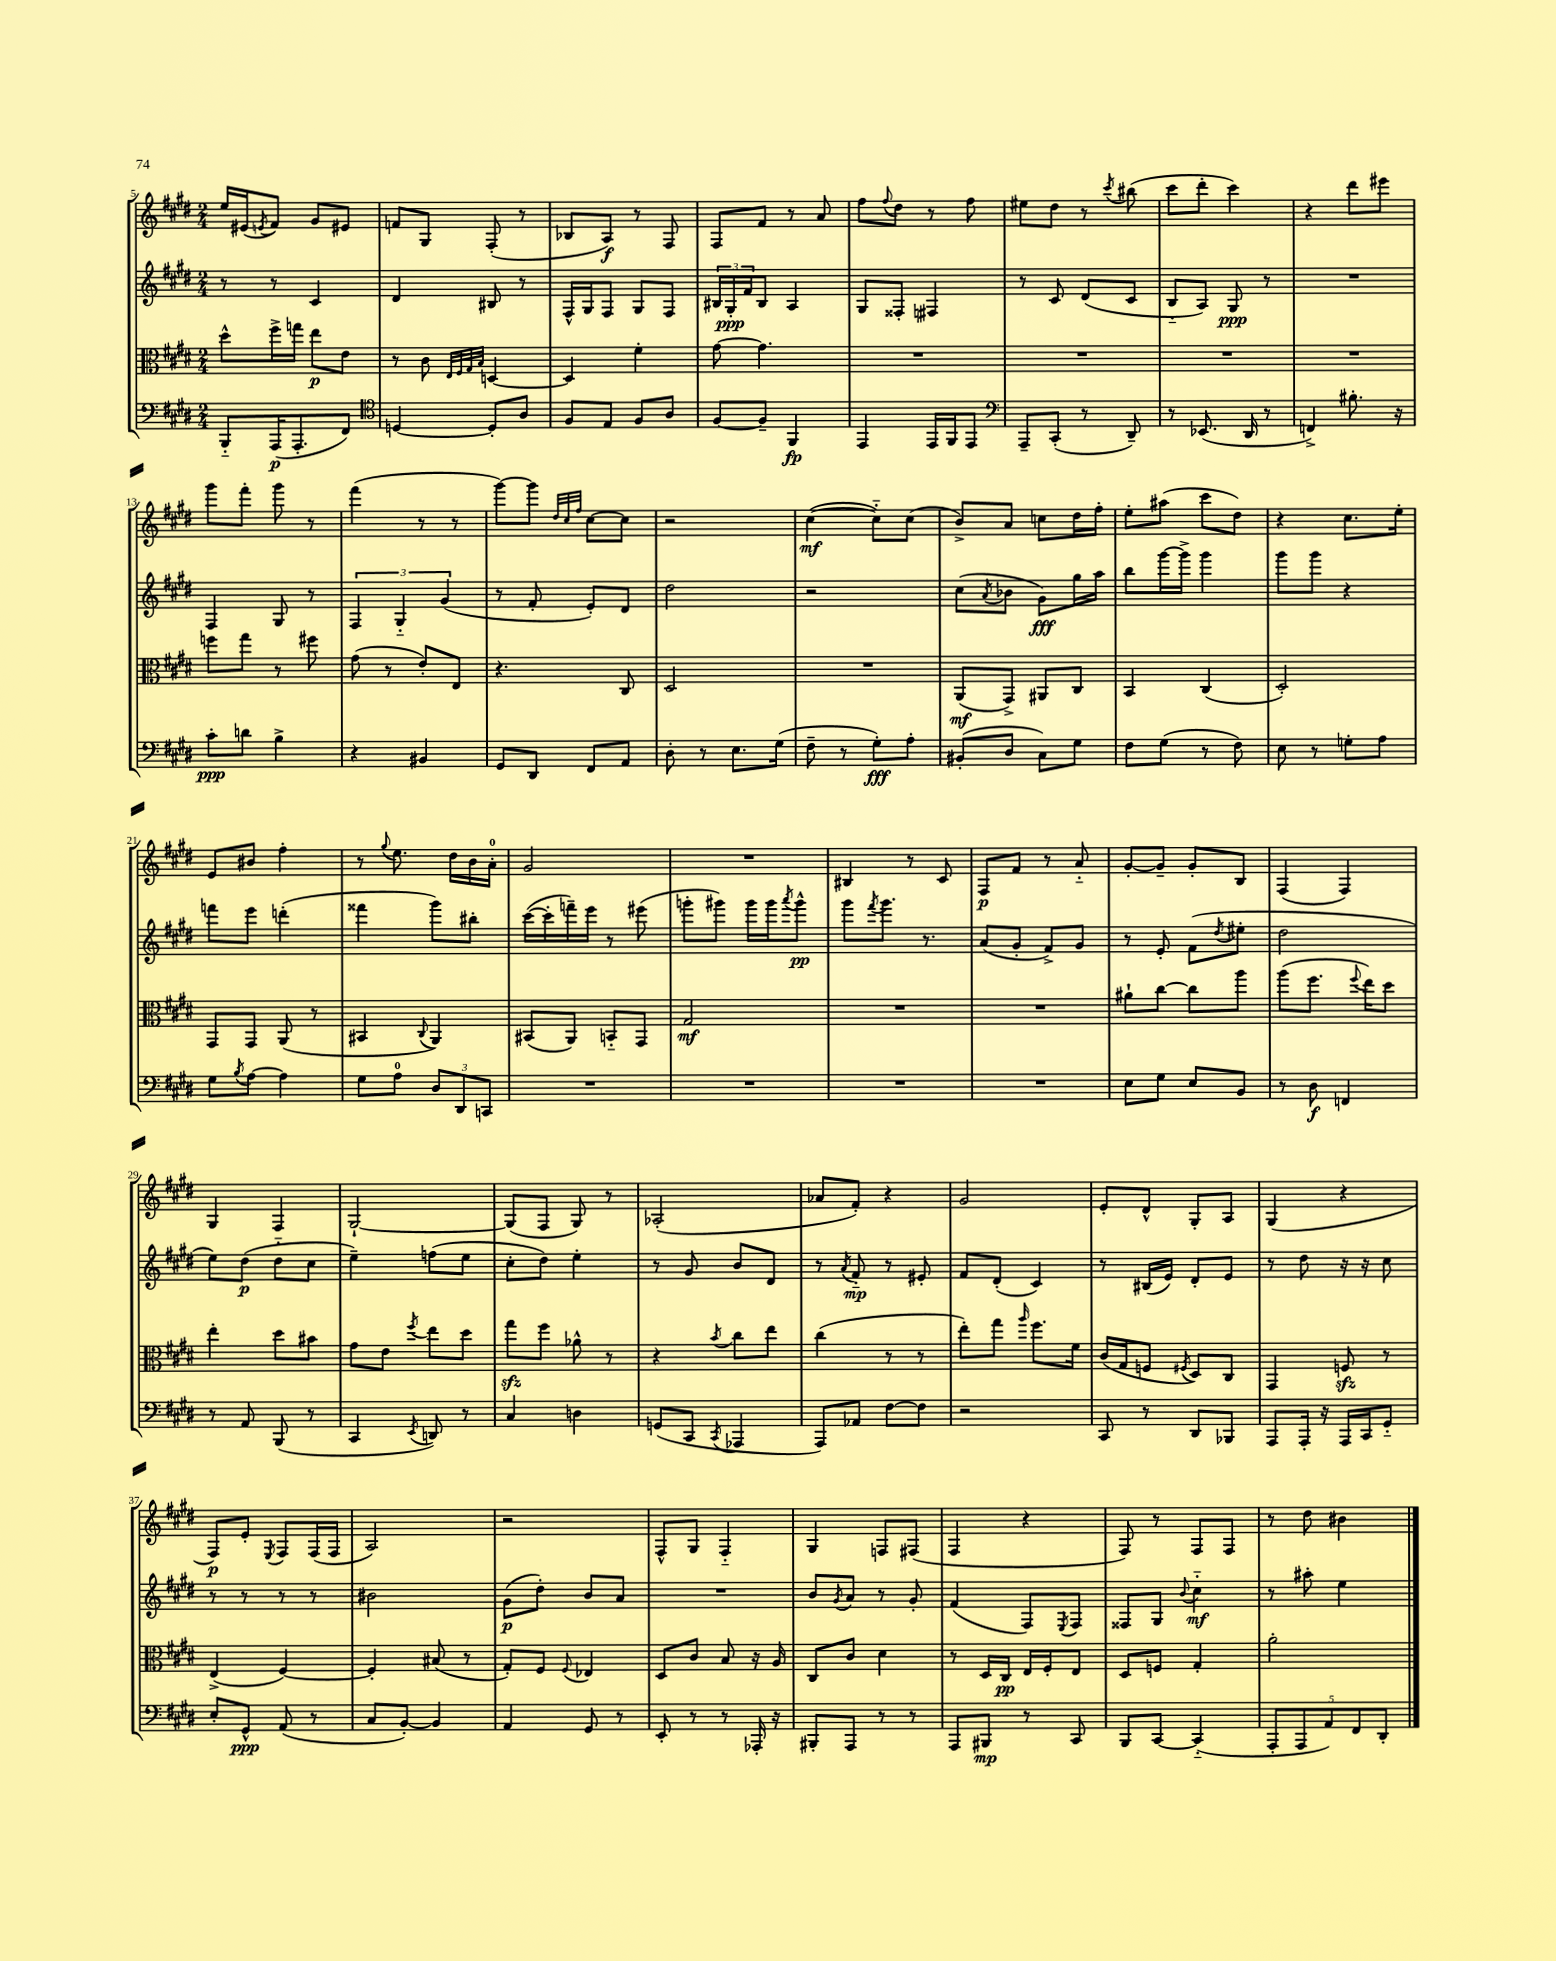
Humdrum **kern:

**kern	**kern	**kern	**kern
*staff4	*staff3	*staff2	*staff1
*clefF4	*clefC3	*clefG2	*clefG2
*k[f#c#g#d#]	*k[f#c#g#d#]	*k[f#c#g#d#]	*k[f#c#g#d#]
*M2/4	*M2/4	*M2/4	*M2/4
8BBB'~	8dd#^^	8r	16ee
.	.	.	(16e#
.	.	.	8qe
(16AAA	16ff#^	8r	8f#)
8.AAA'	16gg	.	.
.	8ee	4c#	8g#
8FF#)	8e	.	8e#
=	=	=	=
*clefC4	*	*	*
[4D	8r	4d#	8f
.	8c#	.	8G#
.	32qqE	.	.
.	32qqF#	.	.
.	32qqG#	.	.
.	32qqB	.	.
8D']	[4D	8B#	(8F#'
8A	.	8r	8r
=	=	=	=
8F#	4D]	16F#^^	8B-
.	.	16G#	.
8E	.	8F#	8A)
8F#	4f#'	8G#	8r
8A	.	8F#	8F#
=	=	=	=
[8F#	[8g#	24B#	8F#
.	.	24G#'	.
.	.	24f#	.
8F#~]	4.g#]	8B#	8f#
4FF#	.	4A	8r
.	.	.	8a
=	=	=	=
4EE	2r	8G#	8ff#
.	.	.	8qqff#
.	.	8F##'	8dd#
16EE	.	4F#	8r
16FF#	.	.	.
8EE	.	.	8ff#
=	=	=	=
*clefF4	*	*	*
8AAA~	2r	8r	8ee#
(8CC#'	.	8c#	8dd#
8r	.	(8d#	8r
.	.	.	8qccc#
8DD#~)	.	8c#	(8bb#
=	=	=	=
8r	2r	8B'~	8ccc#
(8.EE-	.	8A)	8ddd#'
.	.	8G#	4ccc#)
16DD#	.	.	.
8r	.	8r	.
=	=	=	=
4FF^)	2r	2r	4r
8.B#'	.	.	8ddd#
.	.	.	8eee#
16r	.	.	.
=	=	=	=
8c#'	8ff	4F#	8ggg#
8d	8gg#	.	8fff#'
4B^	8r	8G#	8ggg#
.	8ff#	8r	8r
=	=	=	=
4r	(8g#	6F#	(4fff#
.	8r	.	.
.	.	6G#'~	.
4BB#	8e')	.	8r
.	.	(6g#	.
.	8E	.	8r
=	=	=	=
8GG#	4.r	8r	[8ggg#)
8DD#	.	8f#'	8ggg#]
.	.	.	32qqdd#
.	.	.	32qqcc#
.	.	.	32qqff#
8FF#	.	8e')	[8cc#
8AA	8C#	8d#	8cc#]
=	=	=	=
8D#'	2D#	2dd#	2r
8r	.	.	.
8.E	.	.	.
(16G#	.	.	.
=	=	=	=
8F#~	2r	2r	([4cc#
8r	.	.	.
8G#')	.	.	8cc#'~])
8A'	.	.	(8cc#
=	=	=	=
(8BB#'	(8AA	(8cc#	8b^)
.	.	8qa	.
8D#	8GG#^)	8b-	8a
8C#)	8AA#	8g#)	8cc
8G#	8C#	16gg#	16dd#
.	.	16aa	16ff#'
=	=	=	=
8F#	4BB	8bb	8ee'
(8G#	.	[16ggg#	(8aa#
.	.	16ggg#^]	.
8r	(4C#	4ggg#	8ccc#
8F#)	.	.	8dd#)
=	=	=	=
8E	2D#')	8ggg#	4r
8r	.	8ggg#	.
8G'	.	4r	8.cc#
8A	.	.	.
.	.	.	16ee'
=	=	=	=
8G#	8GG#	8fff	8e
8qB	.	.	.
[8A	8GG#	8eee	8b#
4A]	(8AA	(4ddd'	4ff#'
.	8r	.	.
=	=	=	=
8G#	4BB#	4fff##	8r
.	.	.	8qqgg#
8A	.	.	8.ee
.	8qqC#	.	.
12D#	4AA)	8ggg#)	.
.	.	.	16dd#
12DD#	.	.	.
.	.	8bb#'	16b
12CC	.	.	.
.	.	.	16a'
=	=	=	=
2r	(8BB#	([16ccc#	2g#
.	.	16ccc#']	.
.	8AA)	16fff~)	.
.	.	16eee	.
.	8BB'~	8r	.
.	8GG#	(8eee#	.
=	=	=	=
2r	2G#	8ggg'	2r
.	.	8ggg#)	.
.	.	16ggg#	.
.	.	16ggg#	.
.	.	8qaaa	.
.	.	8ggg#^^	.
=	=	=	=
2r	2r	8ggg#	4B#
.	.	8qfff#	.
.	.	8.ggg#	.
.	.	.	8r
.	.	8.r	.
.	.	.	8c#
=	=	=	=
2r	2r	(8a	8F#
.	.	8g#'	8f#
.	.	8f#^)	8r
.	.	8g#	8a'~
=	=	=	=
8E	8a#`	8r	[8g#'
8G#	[8cc#	8e'	8g#~]
8E	8cc#]	(8f#	8g#'
.	.	8qdd#	.
8BB	8aa	8ee#'	8B
=	=	=	=
8r	(8aa	2dd#	(4F#
8D#	8.ff#	.	.
4FF	.	.	4F#)
.	8qqff#	.	.
.	16ee)	.	.
.	8dd#	.	.
=	=	=	=
8r	4ee'	8ee)	4G#
8AA	.	(8dd#	.
(8BBB	8dd#	8dd#'~	4F#
8r	8b#	8cc#	.
=	=	=	=
4CC#	8g#	4ee~)	[2G#`
.	8e	.	.
8qEE	8qff#	.	.
8DD)	8ee	(8ff	.
8r	8dd#	8ee	.
=	=	=	=
4C#	8gg#	8cc#'	(8G#]
.	8ff#	8dd#)	8F#
4D	8a-^^	4ee'	8G#)
.	8r	.	8r
=	=	=	=
(8GG	4r	8r	(2A-'
8CC#	.	8g#	.
8qCC#	8qb	.	.
4AAA-	8cc#	8b	.
.	8ee	8d#	.
=	=	=	=
8AAA)	(4cc#	8r	8a-
.	.	8qa	.
8AA-	.	8f#'~	8f#')
[8F#	8r	8r	4r
8F#]	8r	8e#'	.
=	=	=	=
2r	8ee')	8f#	2g#
.	8gg#	(8d#'	.
.	16qqaa	.	.
.	8.ff#	4c#)	.
.	16f#	.	.
=	=	=	=
8CC#	(16c#	8r	8e'
.	16G#	.	.
8r	8F	(16B#	8d#^^
.	.	16e)	.
.	8qF#	.	.
8DD#	8D#)	8d#'	8G#'
8BBB-	8C#	8e	8A
=	=	=	=
8AAA	4GG#	8r	(4G#
16AAA'	.	8dd#	.
16r	.	.	.
16AAA	8F	16r	4r
16CC#	.	16r	.
8GG#'~	8r	8cc#	.
=	=	=	=
8E'	(4E^	8r	8F#)
8GG#^^	.	8r	8e'
.	.	.	8qE
(8AA	[4F#)	8r	8F#
8r	.	8r	(16F#
.	.	.	16F#
=	=	=	=
8C#	4F#']	2b#	2A)
[8BB')	.	.	.
4BB]	(8B#	.	.
.	8r	.	.
=	=	=	=
4AA	8G#')	(8g#	2r
.	8F#	8dd#')	.
.	8qqF#	.	.
8GG#	4E-	8b	.
8r	.	8a	.
=	=	=	=
8EE'	8D#	2r	8F#^^
8r	8c#	.	8G#
8r	8B	.	4F#'~
16AAA-'	16r	.	.
16r	16A	.	.
=	=	=	=
8BBB#'	8C#	8b	4G#
.	.	8qg#	.
8AAA	8c#	8a	.
8r	4d#	8r	8F
8r	.	8g#'	(8F#
=	=	=	=
8AAA	8r	(4f#	4F#
8BBB#	16D#	.	.
.	16C#	.	.
8r	16E	8F#)	4r
.	16F#'	.	.
.	.	8qE	.
8CC#	8E	8F#	.
=	=	=	=
8BBB	8D#	8F##	8F#)
[8CC#	8F	8G#	8r
.	.	8qqb	.
(4CC#'~]	4G#'	4cc#'~	8F#
.	.	.	8F#
=	=	=	=
10AAA'	2a'	8r	8r
10AAA	.	.	.
.	.	8aa#'	8dd#
10AA)	.	.	.
.	.	4ee	4b#
10FF#	.	.	.
10DD#'	.	.	.
==	==	==	==
*-	*-	*-	*-
